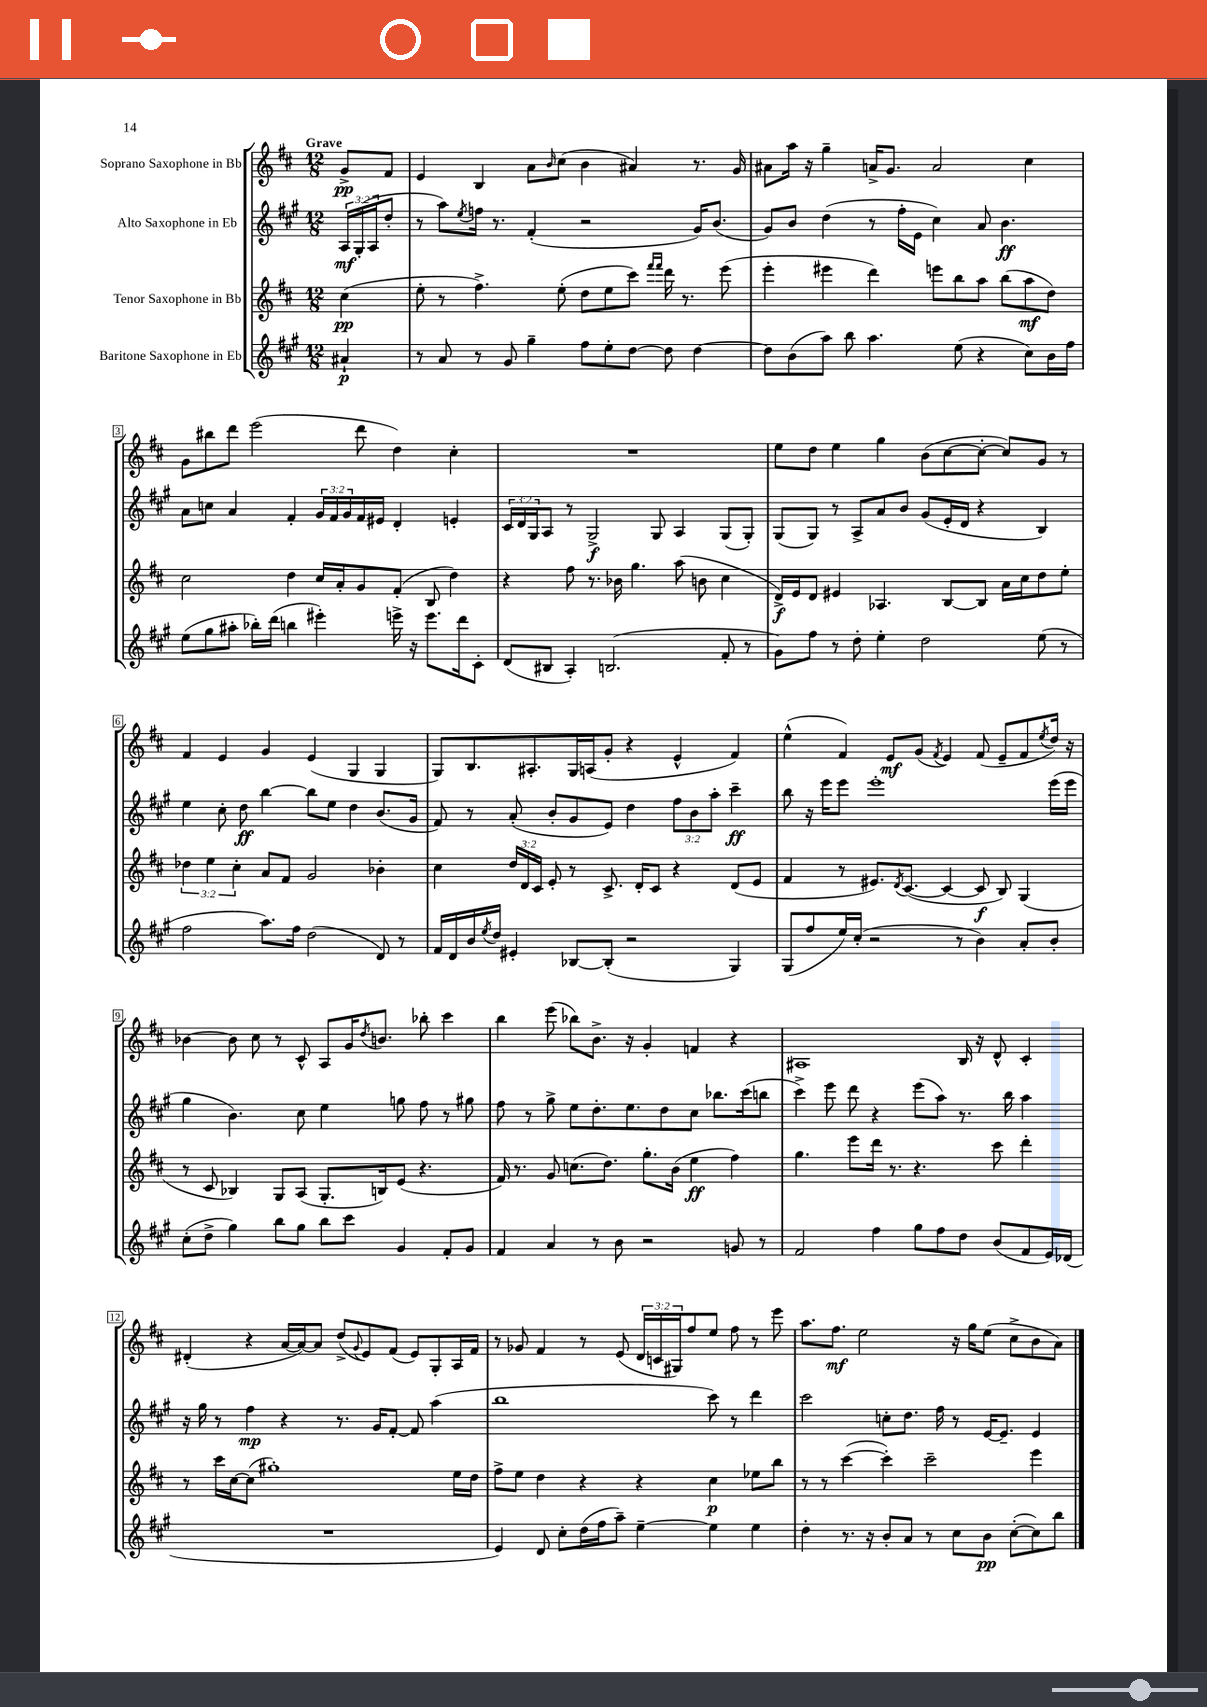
<<
\new StaffGroup <<
\new Staff = "s0" \with { instrumentName = "Soprano Saxophone in Bb" } {
    \clef treble \key d \major \numericTimeSignature \time 12/8 \override Staff.TupletNumber.text = #tuplet-number::calc-fraction-text \partial 4 \tempo "Grave"
    g'8->\pp fis'8 |
    e'4 b4 a'8 \grace { b'16 } cis''8( b'4 ais'4) r8. g'16 |
    ais'8 a''16 r16 g''4-- a'16-> g'8. a'2 cis''4 |
    g'8 bis''8 d'''8 e'''2( d'''8 d''4) cis''4-. |
    R1. |
    e''8 d''8 e''4 g''4 b'8( cis''8~ cis''8~-. cis''8) g'8 r8 |
    fis'4 e'4 g'4 e'4( g4 g4 |
    g8) b8. ais8.-. g16 a16( g'8-. r4 e'4-^ fis'4) |
    e''4-^( fis'4) e'8\mf g'8( \acciaccatura { fis'8 } e'4) fis'8( e'8-- fis'8 \acciaccatura { e''8 } d''16) r16 |
    bes'4~ bes'8 cis''8 r8 cis'8-^ a8 g'16 \acciaccatura { d''8 } b'8. bes''8-. cis'''4 |
    b''4 e'''8( bes''8) b'8.-> r16 g'4-. f'4 r4 |
    ais1 b16 r16 d'8-^ cis'4-. |
    dis'4-.( r4 a'16~ a'16~) a'8 d''8->( \appoggiatura { g'8 } e'8) fis'8( e'8) g8-. a16 fis'16 |
    r8 ges'8 fis'4 r8 e'8( \tuplet 3/2 { d'16 c'16 gis16) } fis''8 e''8 fis''8 r8 e'''8 |
    a''8. fis''8.\mf e''2 r16 g''16 e''8( cis''8-> b'8 a'8) \bar "|." |
}
\new Staff = "s1" \with { instrumentName = "Alto Saxophone in Eb" } {
    \clef treble \key a \major \numericTimeSignature \time 12/8 \override Staff.TupletNumber.text = #tuplet-number::calc-fraction-text \partial 4
    \tuplet 3/2 { a16\mf gis16-.( a16 } d''8-. |
    r8 a''8) \acciaccatura { e''8 } f''16 r8. fis'4-.( r2 gis'16) b'8.( |
    gis'8) b'8 d''4( r8 fis''16-. e'16 cis''4) a'8 b'4.\ff |
    a'8 c''8 a'4 fis'4-. \tuplet 3/2 { gis'16 fis'16 gis'16 } fis'16 eis'16 d'4-. e'4-. |
    \tuplet 3/2 { cis'16 d'16 gis16 } a8 r8 gis2->\f gis8 a4 gis8( gis8-.) |
    gis8( gis8) r8 a8-> a'8 b'8 gis'8( e'16-. d'16 r4 b4) |
    e''4 cis''8-. d''8\ff b''4~ b''8 e''8 d''4 b'8.( gis'16 |
    fis'8) r8 a'8-.( b'8-. gis'8 e'8) d''4 \tuplet 3/2 { fis''8 b'8 a''8-. } cis'''4--\ff |
    b''8 r16 e'''16 e'''8 e'''1-. e'''16( e'''16 |
    gis''4 b'4.) cis''8 e''4 g''8 fis''8 r8 gis''8 |
    fis''8 r8 gis''8-> e''8 d''8.-. e''8. d''8 cis''8 bes''8. cis'''16( b''8 |
    cis'''4->) e'''8 d'''8 r4 e'''8( a''8) r8. b''16 a''4 |
    r16 gis''16 r8 fis''4\mp r4 r8. gis'16 fis'8~-. fis'8 a''4( |
    b''1 cis'''8) r8 d'''4 |
    cis'''2 c''8-. d''8. fis''16 r8 e'16~ e'8.-- e'4 \bar "|." |
}
\new Staff = "s2" \with { instrumentName = "Tenor Saxophone in Bb" } {
    \clef treble \key d \major \numericTimeSignature \time 12/8 \override Staff.TupletNumber.text = #tuplet-number::calc-fraction-text \partial 4
    cis''4\pp( |
    e''8-. r8 fis''4.->) e''8-.( d''8 e''8 cis'''8) \grace { fis'''16 fis'''16 } d'''16 r8. e'''8( |
    e'''4-. eis'''4 d'''4) e'''8 b''8 a''8 b''8( a''8\mf d''8) |
    cis''2 d''4 cis''16 a'16-. g'8 fis'8-.( b8 d''4) |
    r4 fis''8 r8. bes'16 g''4. a''8( b'8 cis''4 |
    d'16->\f) e'16 d'8 eis'4 aes4. b8~ b8 a'16 cis''16 d''8 e''8-. |
    \tuplet 3/2 { des''4 e''4 cis''4-. } a'8 fis'8 g'2 bes'4-. |
    cis''4 \tuplet 3/2 { d''16 d'16 cis'16 } e'8-. r8 cis'8.-> d'16-. cis'8 r4 d'8( e'8 |
    fis'4 r8 eis'8.) \acciaccatura { d'8 } cis'8.~( cis'4~ cis'8\f b8) g4( |
    r8 cis'8 bes4) g8 a8( g8.-. b16) e'8( r4. |
    fis'16) r8. g'8 c''8.( d''8.) g''8.-. b'16( e''4\ff fis''4) |
    g''4. e'''8 d'''16 r8. r4. cis'''8 d'''4-. |
    r8 cis'''16 cis''16~ cis''8( gis''1-.) e''16 d''16 |
    fis''8-> e''8 d''4 r4 r4 cis''4\p ees''8 b''8 |
    r8 r8 cis'''4~( cis'''4-.) cis'''2-- e'''4 \bar "|." |
}
\new Staff = "s3" \with { instrumentName = "Baritone Saxophone in Eb" } {
    \clef treble \key a \major \numericTimeSignature \time 12/8 \partial 4
    ais'4-!\p |
    r8 a'8 r8 gis'8 gis''4-- fis''8 e''8-. d''8~ d''8 d''4~ |
    d''8 b'8( a''8) b''8 a''4. e''8( r4 cis''8) b'16 fis''16 |
    e''8( gis''8 ais''8-. bes''16-.) d'''16( b''4 eis'''4-.) e'''16-> r16 e'''8. d'''16 cis'8-. |
    d'8( bis8 a4-.) b2.( fis'8-. r8 |
    gis'8) fis''8 r8 d''8-. e''4-. d''2 e''8( r8 |
    fis''2 a''8.) fis''16 d''2( d'8) r8 |
    fis'16 d'16 b'16 \acciaccatura { e''8 } d''16 eis'4-. bes8~ bes8-.( r2 gis4) |
    gis8( fis''8 e''16) cis''16-.( r2 r8 b'4) a'8-. b'8-. |
    cis''8-.( d''8-> gis''4) b''8 gis''8 b''8 cis'''8 gis'4 fis'8-. gis'8 |
    fis'4 a'4 r8 b'8 r2 g'8 r8 |
    fis'2 fis''4 gis''8 fis''8 d''8 b'8( fis'8 e'16) des'16( |
    R1. |
    e'4) d'8 cis''8-. d''16( fis''16 a''8--) e''4~-- e''4 e''4 |
    d''4-. r8. r16 b'8-. a'8 r8 cis''8 b'8\pp cis''8~-.( cis''8) b''8 \bar "|." |
}
>>
>>
\layout { \context { \Score \override BarNumber.stencil = #(make-stencil-boxer 0.1 0.3 ly:text-interface::print) } }
